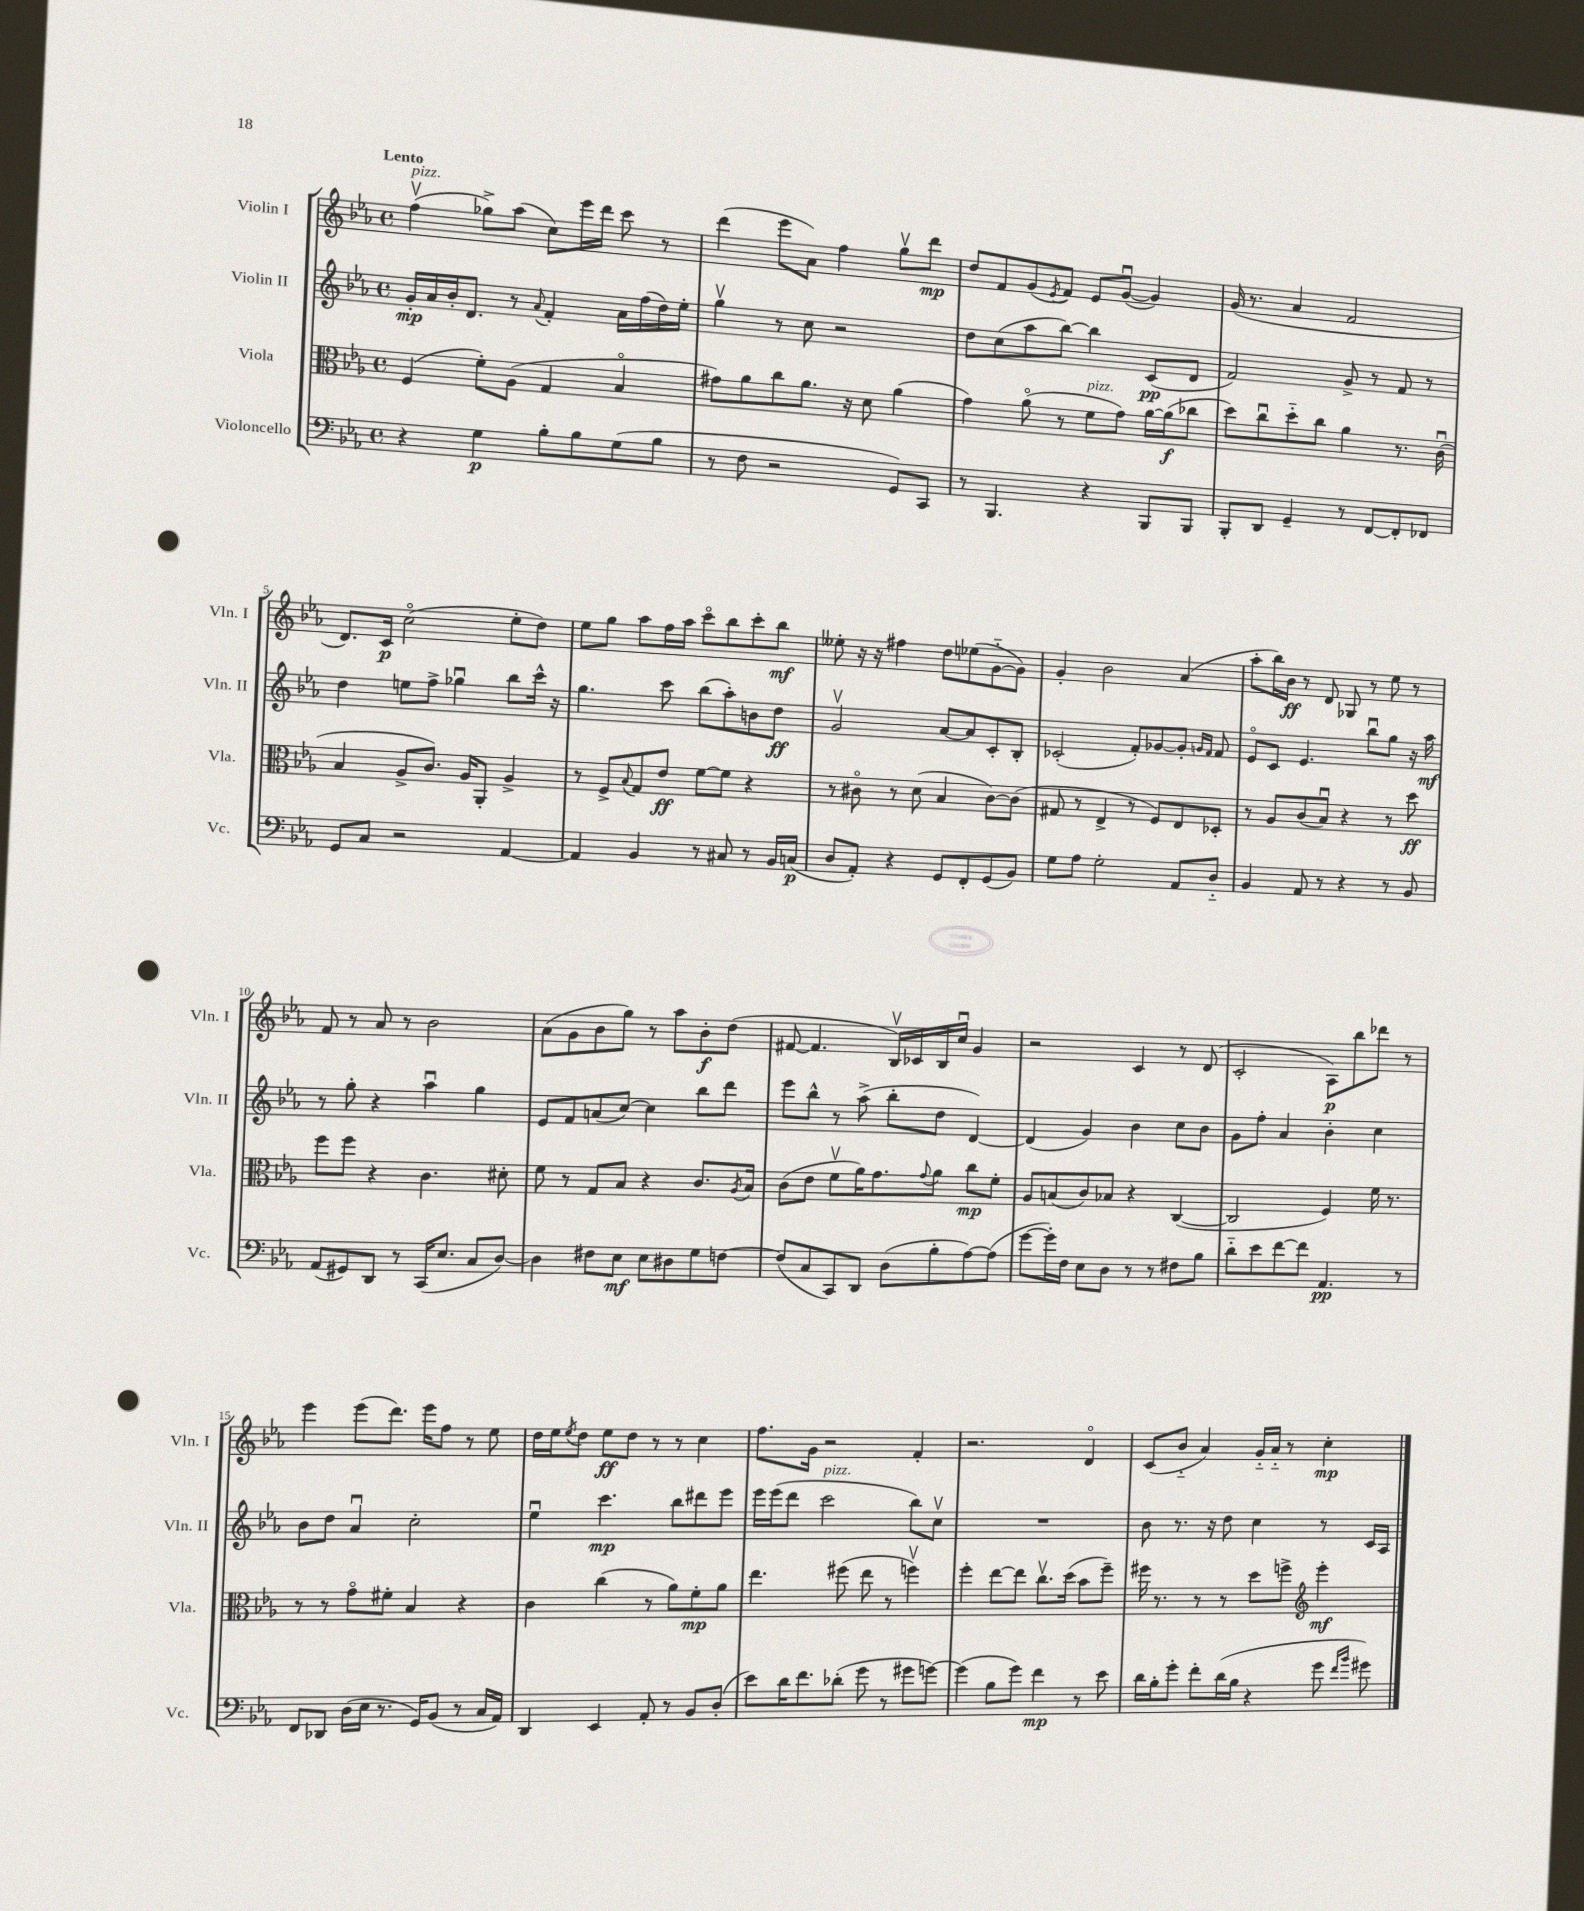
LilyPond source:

<<
\new StaffGroup <<
\new Staff = "s0" \with { instrumentName = "Violin I" shortInstrumentName = "Vln. I" } {
    \clef treble \key ees \major \defaultTimeSignature \time 4/4 \tempo "Lento"
    f''4\upbow^\markup { \italic "pizz." }( ges''8->) aes''8( c''8) ees'''16 d'''16 c'''8 r8 |
    d'''4( ees'''8 aes'8) f''4 g''8\upbow d'''8\mp |
    d''8 f'8 g'8( \acciaccatura { ees'8 } f'8) ees'8 g'8~\downbow( g'4) |
    g'16( r8. aes'4 f'2 |
    d'8.) c'16\p c''2\flageolet( ees''8-. d''8) |
    ees''8 g''8 aes''8 f''16 aes''16 c'''8\flageolet bes''8 c'''8-. bes''8\mf |
    eeses''8-. r16 r16 fis''4 d''8 ees''8( g'8~-_ g'8) |
    g'4-. bes'2 aes'4( |
    aes''8-. bes''16) bes'16\ff r8 d'8 ges8 r8 ees''8 r8 |
    f'8 r8 aes'8 r8 bes'2 |
    aes'8( g'8 bes'8 g''8) r8 aes''8 bes'8-.\f d''8( |
    fis'8~ fis'4. bes16\upbow) ces'16 bes16 c''16\downbow g'4 |
    r2 c'4 r8 d'8( |
    c'2-. aes8\p) bes''8 des'''8 r8 |
    ees'''4 ees'''8( d'''8.) ees'''16 f''8 r8 ees''8 |
    d''16 ees''16 \acciaccatura { ees''8 } d''8 ees''8\ff d''8 r8 r8 c''4 |
    f''8. g'16 r2 f'4-. |
    r2. d'4\flageolet |
    c'8( bes'8-_ aes'4) g'16-_ aes'16-_ r8 c''4-.\mp \bar "|." |
}
\new Staff = "s1" \with { instrumentName = "Violin II" shortInstrumentName = "Vln. II" } {
    \clef treble \key ees \major \defaultTimeSignature \time 4/4
    g'16-.\mp aes'16 bes'16-. d'8. r8 \appoggiatura { aes'8 } f'4-. aes'16 f''16( d''16) ees''16-. |
    g''4\upbow r8 c''8 r2 |
    d''8 c''8( aes''8 bes''8~) bes''4 c'8\pp( d'8 |
    f'2) g'8-> r8 f'8 r8 |
    d''4 e''8 f''8-> ges''4\downbow bes''8 c'''16-^ r16 |
    g''4. c'''8 bes''8( aes''8-.) b'8 d''8\ff |
    g'2\upbow aes'8~ aes'8 c'8-. bes8-. |
    ces'2-.( f'8-.) ges'8~ ges'8-. \grace { g'16 f'16 } f'8 |
    ees'8\flageolet c'8 ees'4. bes''8\downbow g''8 r16 aes''16\mf |
    r8 g''8-. r4 aes''4\downbow g''4 |
    ees'8 f'8 a'8( c''8~) c''4 bes''8 d'''8 |
    ees'''8 bes''8-^ r8 aes''8->( bes''8-. d''8 d'4~) |
    d'4( g'4) bes'4 c''8 bes'8 |
    g'8 f''8-. aes'4 bes'4-. c''4 |
    bes'8 d''8 aes'4\downbow c''2-. |
    ees''4\downbow c'''4.\mp bes''8 dis'''8 ees'''8 |
    ees'''16 ees'''16( d'''8 c'''2^\markup { \italic "pizz." } bes''8) c''8\upbow |
    R1 |
    bes'8 r8. r16 d''8 c''4 r8 c'16 aes16 \bar "|." |
}
\new Staff = "s2" \with { instrumentName = "Viola" shortInstrumentName = "Vla." } {
    \clef alto \key ees \major \defaultTimeSignature \time 4/4
    f4( f'8-.) aes8( g4 bes4\flageolet |
    gis'8) aes'8 c''8 aes'8. r16 d'8 aes'4( |
    g'4) aes'8\flageolet( r8 f'8^\markup { \italic "pizz." } g'8) aes'16~ aes'16\f( ces''8 |
    d''8) c''8\downbow d''8-_ c''8 aes'4 r8. c'16\downbow( |
    bes4 aes8-> c'8.) aes16 aes,8-. aes4-> |
    r8 f8-> \appoggiatura { bes8 } g8 ees'8\ff f'8~ f'8 r4 |
    r8 cis'8\flageolet r8 d'8( bes4 cis'8~) cis'8( |
    gis8 r8 ees4-> r8 f8) ees8 des8-. |
    r8 aes8 c'8( bes8\downbow) r4 r8 d''8\ff |
    f''8 f''8 r4 c'4. dis'8-. |
    f'8 r8 g8 bes8 r4 c'8. \acciaccatura { aes8 } bes16 |
    c'8( ees'8 f'8\upbow aes'16) g'8. \appoggiatura { g'8 } aes'8 c''8\mp f'8-. |
    aes8 b8( c'8) bes8 r4 c4~( |
    c2 f4) f'16 r8. |
    r8 r8 g'8\flageolet fis'8-. bes4 r4 |
    c'4 c''4( r8 aes'8) f'8-.\mp aes'8 |
    ees''4. fis''8( ees''8 r8 f''4\upbow) |
    f''4-. ees''8~ ees''8 c''8.\upbow d''16( bes'8 f''8--) |
    fis''16 r8. r8 r8 d''8 f''8-> \clef treble ees'''4-.\mf \bar "|." |
}
\new Staff = "s3" \with { instrumentName = "Violoncello" shortInstrumentName = "Vc." } {
    \clef bass \key ees \major \defaultTimeSignature \time 4/4
    r4 g4\p bes8-. bes8 g8( bes8 |
    r8 f8 r2 g,8) c,8 |
    r8 bes,,4. r4 bes,,8 bes,,8 |
    bes,,8-. d,8 g,4-- r8 f,8~ f,8-. fes,8 |
    g,8 c8 r2 aes,4~ |
    aes,4 bes,4 r8 cis8 r8 bes,16 c16\p( |
    d8 aes,8-.) r4 g,8 f,8-. g,8( bes,8) |
    g8 aes8 g2-. aes,8 d8-_ |
    bes,4 aes,8 r8 r4 r8 bes,8 |
    aes,8( gis,8) d,8 r8 c,16( ees8. c8 d8~) |
    d4 fis8 ees8\mf ees8 dis8 g8 f8~ |
    f8( c8 c,8) d,8 d8( bes8-. aes8~) aes8( |
    g'8~ g'16-.) f16 ees8 d8 r8 r8 fis8 bes8 |
    d'8-_ ees'8 f'8~ f'8 aes,4.\pp r8 |
    f,8 des,8 d16( ees16 r8. g,16) bes,8( r8 c16 aes,16) |
    d,4 ees,4 aes,8-. r8 bes,8 d8-.( |
    ees'8) d'16 f'8. des'8-.( g'8 r8 gis'8 g'8~) |
    g'4( bes8 g'8) f'4\mp r8 ees'8 |
    d'16 bes16-. g'8-. f'8-. d'16( bes16 r4 g'8 \grace { f'16 bes'16 } gis'8) \bar "|." |
}
>>
>>
